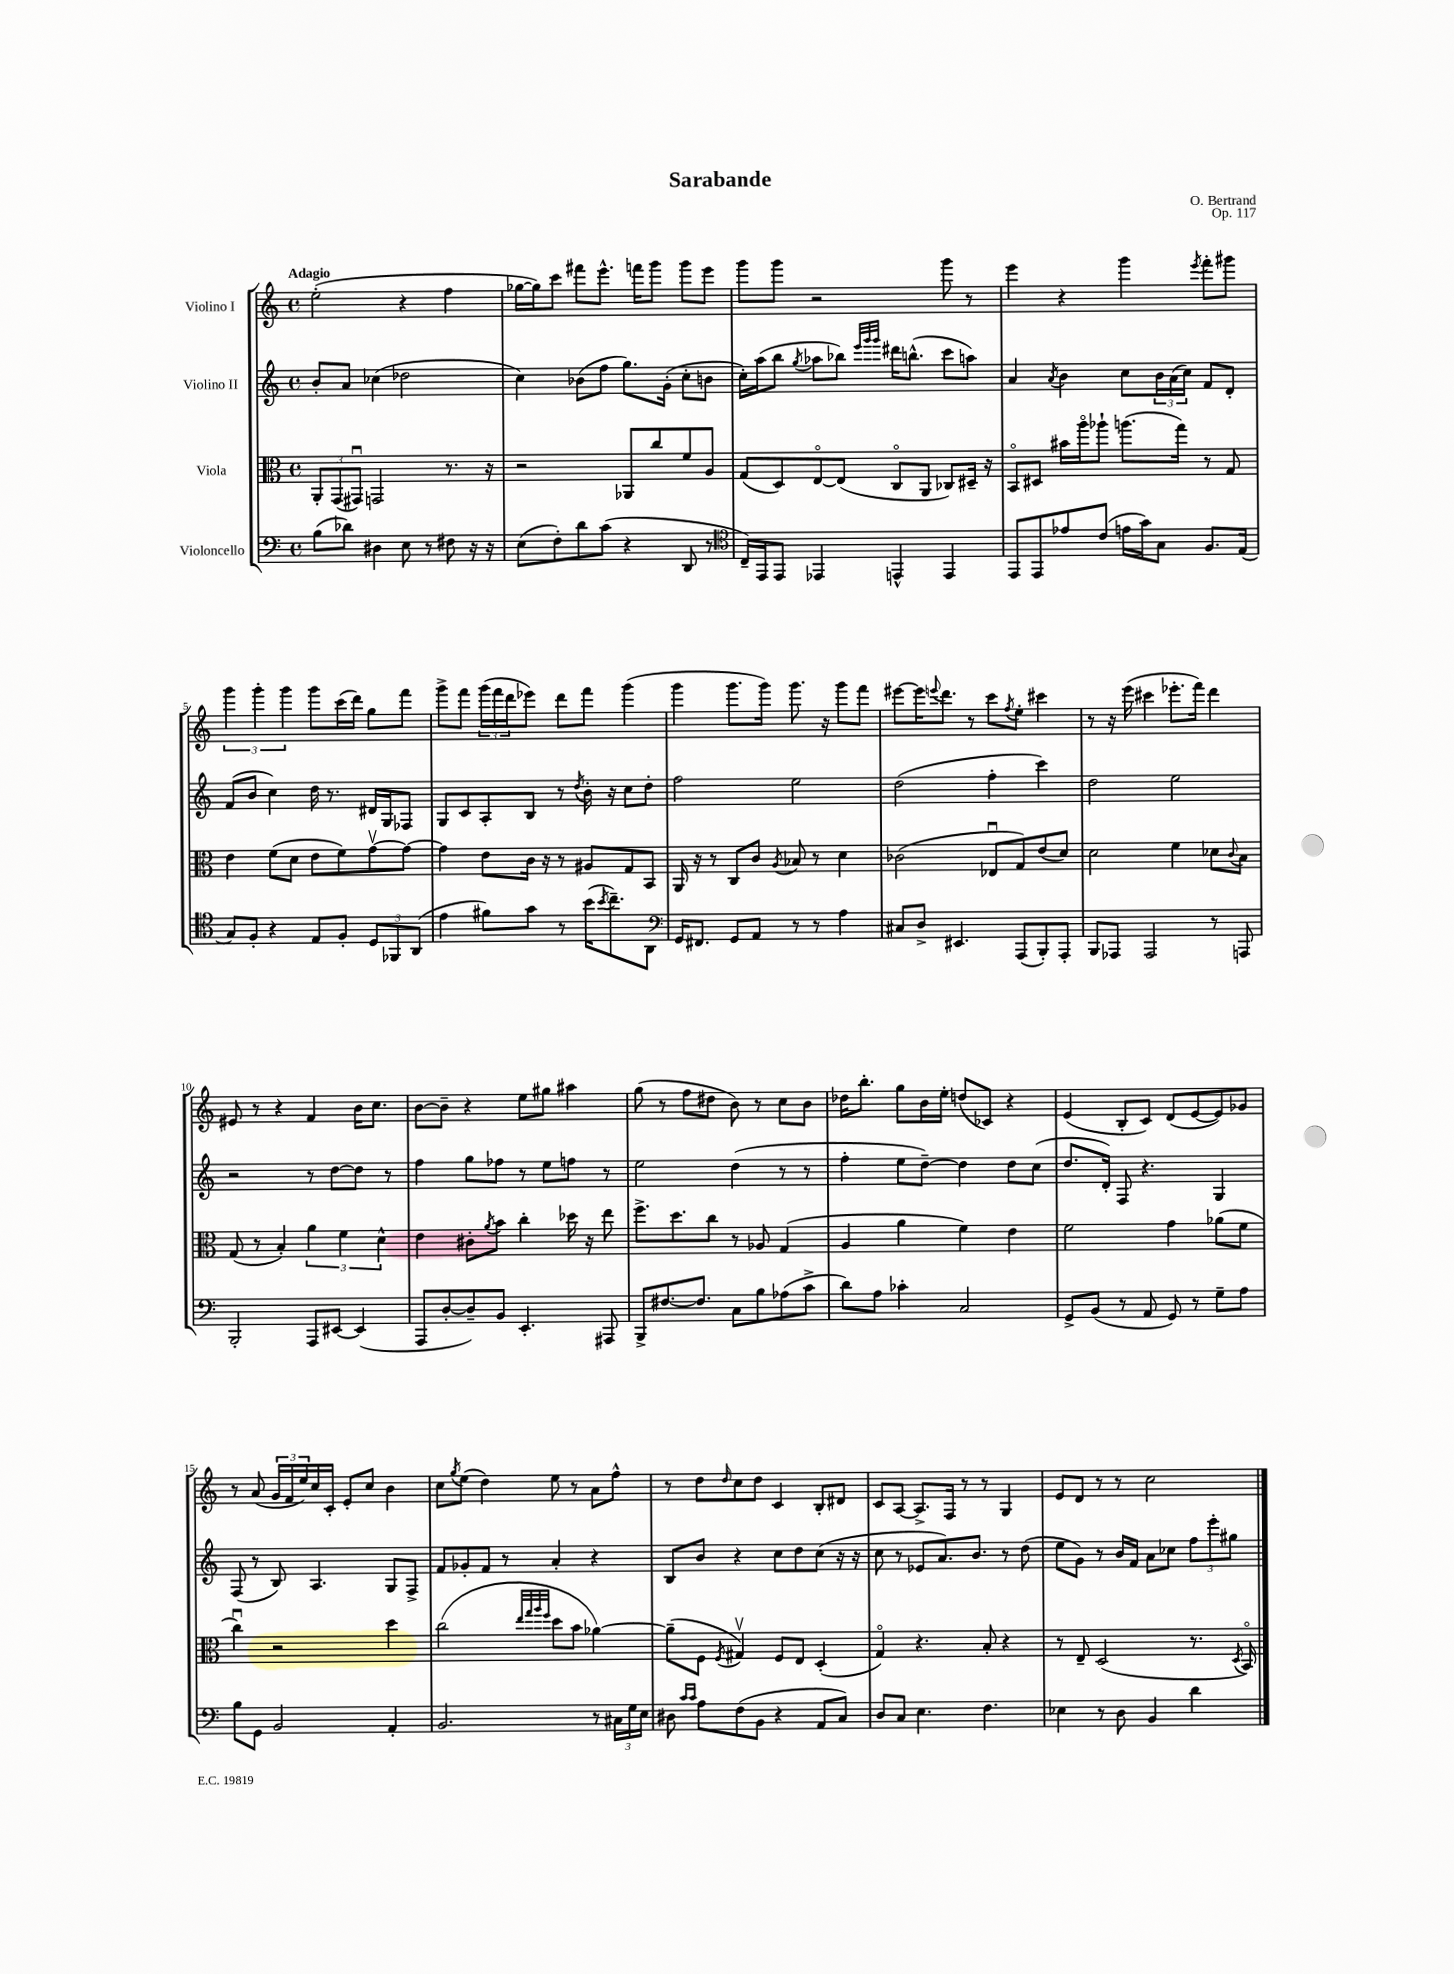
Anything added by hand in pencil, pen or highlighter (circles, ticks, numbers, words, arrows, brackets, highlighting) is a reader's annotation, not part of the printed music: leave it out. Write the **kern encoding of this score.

**kern	**kern	**kern	**kern
*staff4	*staff3	*staff2	*staff1
*clefF4	*clefC3	*clefG2	*clefG2
*k[]	*k[]	*k[]	*k[]
*M4/4	*M4/4	*M4/4	*M4/4
*met(c)	*met(c)	*met(c)	*met(c)
(8B	12AA'	8b'	(2ee'
.	(12GG	.	.
8d-)	.	8a	.
.	12GG#u)	.	.
4D#	2GG	(4cc-	.
8E	.	2dd-	4r
8r	.	.	.
8F#	8.r	.	4ff
16r	.	.	.
16r	16r	.	.
=	=	=	=
(8E	2r	4cc)	[16gg-
.	.	.	16gg-])
8F')	.	.	8ccc
8d	.	(8b-	8fff#
(8c	.	8ff	8.eee^^
4r	8AA-	8.gg)	.
.	.	.	16fff
.	8cc	.	8ggg
.	.	(16g'	.
8DD	8f	8cc'	8ggg
8r	8A	8b	8eee
=	=	=	=
*clefC4	*	*	*
16C~)	(8G	16cc')	8ggg
16EE	.	(16aa	.
8EE	8D)	8bb	8ggg
.	.	8qgg	.
4EE-	[8Eo	8aa-	2r
.	(8E]	8bb-)	.
.	.	32qqeee	.
.	.	32qqggg	.
.	.	32qqggg	.
4EE^^	8Co	16ddd#	.
.	.	(8.bb^^	.
.	8AA	.	.
4EE	8C-)	8ccc	8ggg
.	16D#~	8aa)	8r
.	16r	.	.
=	=	=	=
8EE	8BBo	4a	4eee
8EE	8D#	.	.
.	.	8qa	.
8e-	16b#	4b	4r
.	16aao	.	.
(8c	8aa-`	.	.
16e	(8.aa	8cc	4ggg
16g)	.	.	.
8G	.	24b	.
.	.	(24a	.
.	16gg)	.	.
.	.	24cc)	.
.	.	.	8qeee
8.F	8r	8f	8fff'
.	8G	8d'	8ggg#
(16E	.	.	.
=	=	=	=
8G)	4e	(8f	6ggg
8F'	.	8b	.
.	.	.	6ggg'
4r	(8f	4cc)	.
.	.	.	6ggg
.	8d	.	.
8E	8e	16dd	8ggg
.	.	8.r	.
8F'	8f)	.	(16ccc
.	.	.	16ddd)
12D	[8gv	16d#	8gg
.	.	16G	.
12FF-	.	.	.
.	8g_	8F-	8fff
(12AA	.	.	.
=	=	=	=
4e	4g]	8G	8ggg^
.	.	8c	8fff
8f#)	8e	8A'	(24ggg
.	.	.	24fff
.	.	.	24ddd
8g	16c	8B	8eee-)
.	16r	.	.
8r	8r	8r	8ddd
.	.	8qdd	.
(16b	8A#	16b'	8fff
8qb	.	.	.
8.cc~)	.	16r	.
.	8G	8cc	(4ggg
8AA	8BB	8dd'	.
=	=	=	=
*clefF4	*	*	*
16GG	16AA	2ff	4ggg
8.FF#	16r	.	.
.	8r	.	.
8GG	8C	.	8.ggg
8AA	8c	.	.
.	.	.	16ggg)
.	8qA	.	.
8r	8B-	2ee	8.ggg
8r	8r	.	.
.	.	.	16r
4A	4d	.	8ggg
.	.	.	8fff
=	=	=	=
8C#	(2c-	(2dd	[8eee#
8D^	.	.	16eee#]
.	.	.	8qqeee
.	.	.	8.ddd
4.EE#	.	.	.
.	.	.	8r
.	8E-u	4ff'	8ccc
.	.	.	8qff
(8AAA	8G)	.	8ee'
8BBB')	(8e	4ccc)	4ccc#
8AAA'	8d)	.	.
=	=	=	=
8BBB	2d	2dd	8r
8AAA-	.	.	16r
.	.	.	(16eee
2AAA-	.	.	4ccc#
.	4f	2ee	8.eee-'
.	.	.	16fff)
8r	8d-	.	4ddd
.	8qqc	.	.
8AAA	8B	.	.
=	=	=	=
2BBB'	(8G	2r	8e#
.	8r	.	8r
.	4B')	.	4r
8AAA	6a	8r	4f
[8EE#	.	[8dd	.
.	6f	.	.
(4EE#]	.	8dd]	16b
.	.	.	8.cc
.	6d^^	.	.
.	.	8r	.
=	=	=	=
8AAA	4e	4ff	[8b
[8D'	.	.	8b~]
8D~])	8c#'	8gg	4r
.	8qa	.	.
8BB	8b	8ff-	.
4.EE'	4cc'	8r	8ee
.	.	8ee	8gg#
.	16dd-	8ff	4aa#
.	16r	.	.
8AAA#	8ee	8r	.
=	=	=	=
8BBB^	8.ff^	2ee	(8gg
[8.F#	.	.	8r
.	8.dd	.	.
.	.	.	8ff
8.F#]	.	.	.
.	8cc	.	8dd#
8C	8r	(4dd	8b)
8B	8A-	.	8r
(8A-	(4G	8r	8cc
8c^	.	8r	8b
=	=	=	=
8d)	4A	4ff'	16dd-
.	.	.	8.bb'
8A	.	.	.
4c-'	4a	8ee	8gg
.	.	[8dd~)	16b
.	.	.	16ee'
2C	4f)	4dd]	(8dd
.	.	.	8c-)
.	4e	8dd	4r
.	.	(8cc	.
=	=	=	=
8GG^	2f	8.dd	(4e
(8BB	.	.	.
.	.	16d')	.
8r	.	8F	8B'
8AA	.	4.r	8c)
8GG)	4g	.	(8d
8r	.	.	[8e
8G~	(8a-	4G	8e])
8A	8f	.	8g-
=	=	=	=
8B	4ccu)	(8F	8r
8GG	.	8r	(8a
2BB	2r	8B)	24g
.	.	.	24f
.	.	.	24ee)
.	.	4.A	16cc
.	.	.	16c'
.	.	.	8e'
.	.	.	8cc
4AA'	4dd	8G	4b
.	.	8F^	.
=	=	=	=
2.BB	(2cc	8f	8cc
.	.	.	8qgg
.	.	8g-'	(8ee
.	.	8f	4dd)
.	.	8r	.
.	32qqee	.	.
.	32qqgg	.	.
.	32qqaa	.	.
.	32qqff	.	.
.	8dd	4a'	8ee
.	8b	.	8r
8r	[4a-)	4r	8a
24C#	.	.	8ff^^
24G	.	.	.
24E	.	.	.
=	=	=	=
8D#	(8a-~]	8B	8r
16qqc	.	.	.
16qqc	.	.	.
8A	8F	8b	8dd
.	8qF	.	16qqdd
(8F	4G#v)	4r	8cc
8BB	.	.	8dd
4r	8F	8cc	4c
.	8E	8dd	.
8AA	(4D'	(8cc	8B'
8C)	.	16r	8d#
.	.	16r	.
=	=	=	=
8D	4Go)	8cc	8c
8C	.	8r	[8A
4.E	4.r	8e-	8.A^]
.	.	8.a)	.
.	.	.	16F
.	.	.	8r
.	.	8.b	.
4.F	8B'	.	8r
.	4r	8r	4G
.	.	(8dd	.
=	=	=	=
4E-	8r	8ee	8e
.	8E~	8g)	8d
8r	(2D	8r	8r
8D	.	16b	8r
.	.	16f	.
4BB	.	8a	2cc
.	.	8cc-	.
4d	8.r	12ff	.
.	.	12eee'	.
.	.	12gg#	.
.	8qD	.	.
.	16BBo)	.	.
==	==	==	==
*-	*-	*-	*-
